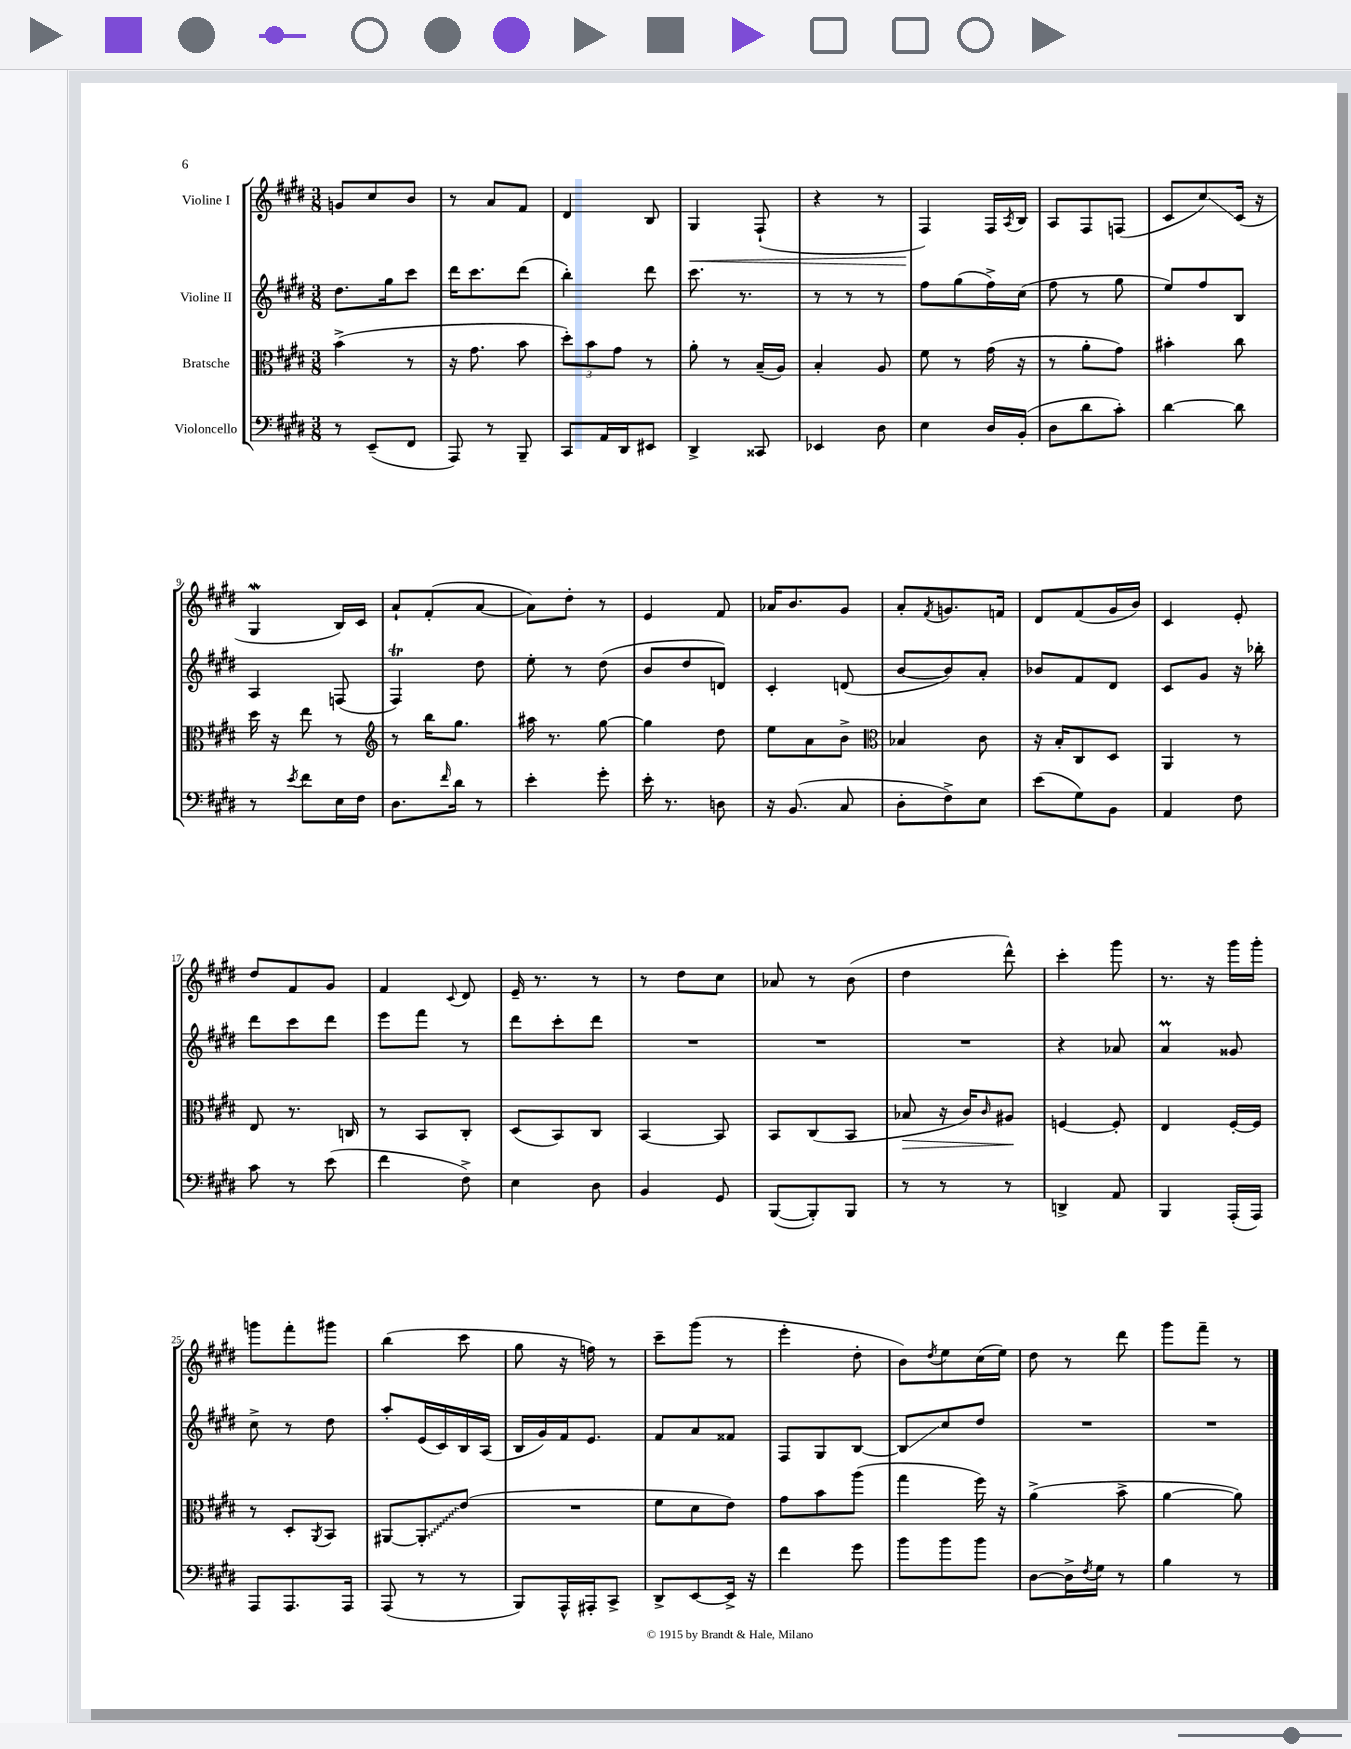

**kern	**kern	**kern	**kern
*staff4	*staff3	*staff2	*staff1
*clefF4	*clefC3	*clefG2	*clefG2
*k[f#c#g#d#]	*k[f#c#g#d#]	*k[f#c#g#d#]	*k[f#c#g#d#]
*M3/8	*M3/8	*M3/8	*M3/8
8r	(4b^	8.dd#	8g
(8EE~	.	.	8cc#
.	.	16gg#	.
8FF#	8r	8ccc#	8b
=	=	=	=
8AAA)	16r	16ddd#	8r
.	8.g#	8.ccc#	.
8r	.	.	8a
8BBB~	8b	(8ddd#	8f#
=	=	=	=
8CC#	12dd#')	4bb')	4d#
.	12b	.	.
16AA	.	.	.
.	12g#	.	.
16DD#	.	.	.
8EE#	8r	8ddd#	8B
=	=	=	=
4DD#^	8a'	8.ccc#	4G#
.	8r	.	.
.	.	8.r	.
8CC##	(16B~	.	(8F#`
.	16A)	.	.
=	=	=	=
4EE-	4B'	8r	4r
.	.	8r	.
8D#	8A	8r	8r
=	=	=	=
4E	8f#	8ff#	4F#)
.	8r	(8gg#	.
16D#	(16g#	16ff#^)	16F#
.	.	.	8qA
(16BB'	16r	(16cc#	16B
=	=	=	=
8D#	8r	8ff#	8A
8d#	8a'	8r	8F#
8c#')	8g#)	8gg#	(8F
=	=	=	=
[4d#	4b#'	8ee)	8c#
.	.	8ff#	8cc#)
8d#]	8cc#	8B	(16c#
.	.	.	16r
=	=	=	=
8r	16dd#	4A	4G#
.	16r	.	.
8qe	.	.	.
8f#	8ee	.	.
16E	8r	(8F	16B)
16F#	.	.	16c#
=	=	=	=
*	*clefG2	*	*
8.D#	8r	4F#)	8a`
.	16bb	.	(8f#'
16qqf#	.	.	.
16d#	8.gg#	.	.
8r	.	8dd#	[8a
=	=	=	=
4e'	16aa#	8ee'	8a])
.	8.r	.	.
.	.	8r	8dd#'
8g#'	[8gg#	(8dd#	8r
=	=	=	=
16e'	4gg#]	8b	4e
8.r	.	.	.
.	.	8dd#	.
8D	8dd#	8d)	8f#
=	=	=	=
16r	8ee	4c#'	16a-
(8.BB	.	.	8.b
.	8a	.	.
8C#	8b^	(8d	8g#
=	=	=	=
*	*clefC3	*	*
8D#'	4B-	[8b	8a'
.	.	.	8qf#
8F#^)	.	8b])	8.g
8E	8c#	8a'	.
.	.	.	16f
=	=	=	=
(8e	16r	8b-	8d#
.	16B'	.	.
8G#)	8C#	8f#	(8f#
8BB	8D#	8d#	16g#
.	.	.	16b)
=	=	=	=
4AA	4AA	8c#	4c#
.	.	8g#	.
8F#	8r	16r	8e'
.	.	16bb-'	.
=	=	=	=
8c#	8E	8ddd#	8dd#
8r	8.r	8ccc#	8f#
(8e	.	8ddd#	8g#
.	16C	.	.
=	=	=	=
4f#	8r	8eee	4f#
.	8BB	8fff#	.
.	.	.	8qqc#
8F#^)	8C#'	8r	8d#
=	=	=	=
4E	(8D#	8ddd#	16e~
.	.	.	8.r
.	8BB)	8ccc#'	.
8D#	8C#	8ddd#	8r
=	=	=	=
4BB	[4BB	4.r	8r
.	.	.	8dd#
8GG#	8BB]	.	8cc#
=	=	=	=
([8BBB	8BB	4.r	8a-
8BBB'])	(8C#	.	8r
8BBB	8BB	.	(8b
=	=	=	=
8r	8B-	4.r	4dd#
8r	16r	.	.
.	16c#)	.	.
.	16qqc#	.	.
8r	8A#	.	8ddd#^^)
=	=	=	=
4DD^	[4F	4r	4ccc#'
8AA	8F']	8a-	8ggg#
=	=	=	=
4BBB	4E	4a	8.r
.	.	.	16r
(16AAA'	[16F#'	8g##	16ggg#
16AAA)	16F#]	.	16ggg#'
=	=	=	=
8AAA	8r	8cc#^	8ggg
8.AAA	8D#'	8r	8fff#'
.	8qAA	.	.
.	8BB	8dd#	8ggg#
16AAA	.	.	.
=	=	=	=
(8AAA	[8AA#	8aa'	(4bb
8r	8AA#']	(16e	.
.	.	16c#)	.
8r	(8e	16B	8ccc#
.	.	(16A	.
=	=	=	=
8BBB)	4.r	16B	8gg#
.	.	16g#)	.
16AAA^^	.	16f#	16r
16AAA#'	.	8.e	16ff)
8CC#^	.	.	8r
=	=	=	=
8DD#^	8f#	8f#	8ccc#~
[8EE	8d#	8a	(8ggg#
16EE^]	8e)	8f##	8r
16r	.	.	.
=	=	=	=
4f#	8g#	8F#	4eee'
.	8b	8G#	.
8g#	(8aa	[8B	8dd#'
=	=	=	=
8b	4gg#	8B]	8b)
.	.	.	8qdd#
8b	.	8cc#	8ee
8b	16ff#)	8dd#	(16cc#
.	16r	.	16ee)
=	=	=	=
[8D#	(4a^	4.r	8dd#
16D#^]	.	.	8r
8qF#	.	.	.
16G#	.	.	.
8r	8b^	.	8ddd#
=	=	=	=
4B	[4a	4.r	8ggg#
.	.	.	8fff#~
8r	8a])	.	8r
==	==	==	==
*-	*-	*-	*-
